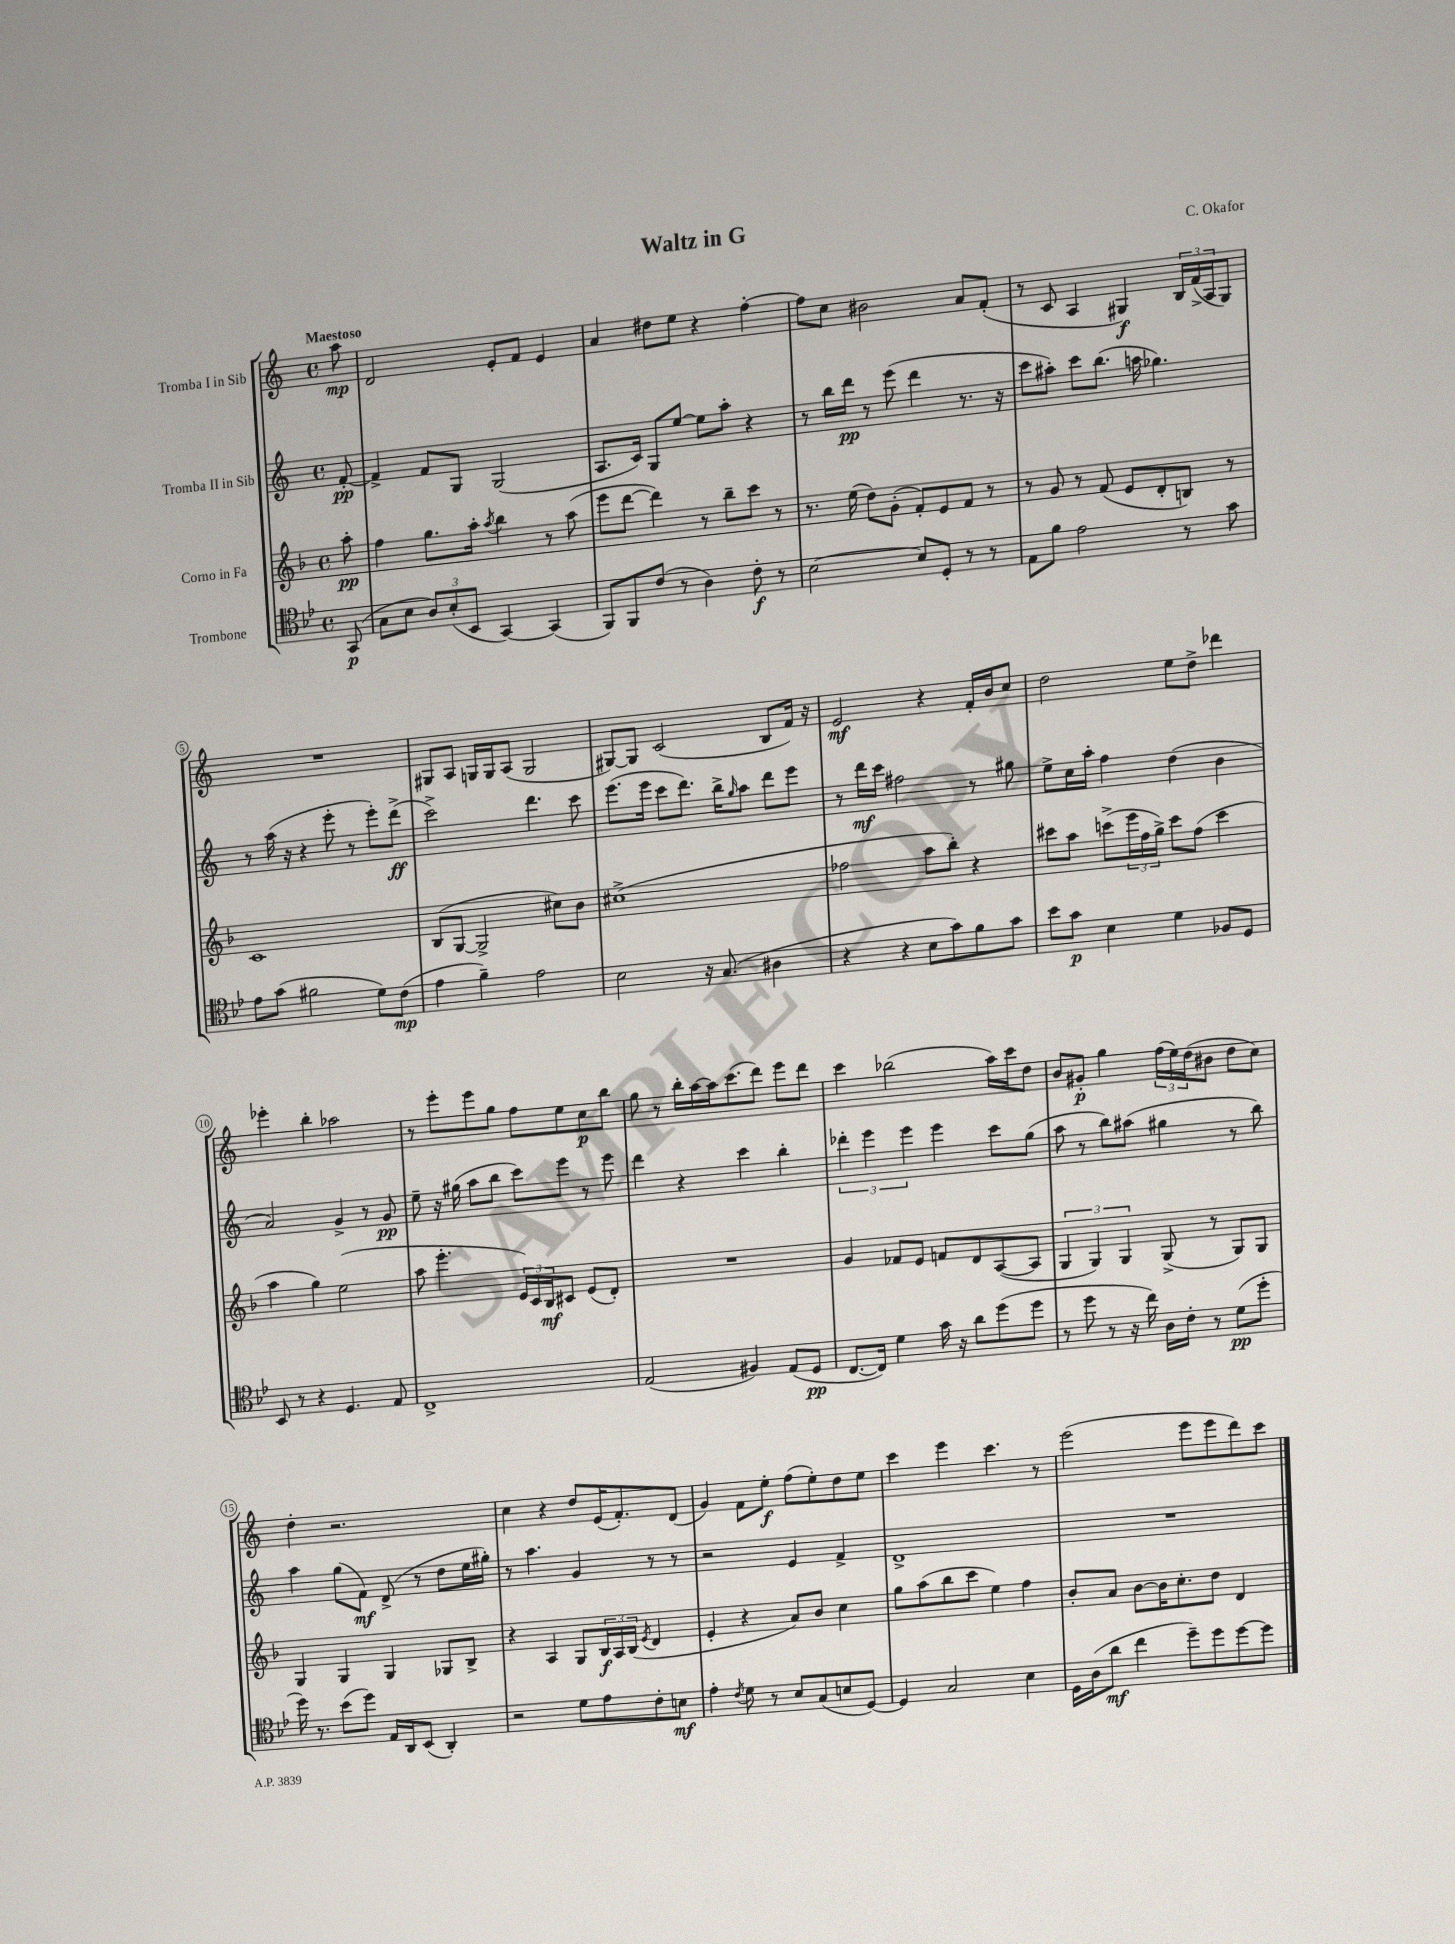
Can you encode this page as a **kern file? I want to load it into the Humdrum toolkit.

**kern	**kern	**kern	**kern
*staff4	*staff3	*staff2	*staff1
*clefC4	*clefG2	*clefG2	*clefG2
*k[b-e-]	*k[b-]	*k[]	*k[]
*M4/4	*M4/4	*M4/4	*M4/4
*met(c)	*met(c)	*met(c)	*met(c)
(8GG	8aa'	[8f'	8aa
=	=	=	=
8G	4ff	4f^]	2d
8B-	.	.	.
12A)	8.gg	8f	.
(12B-'	.	.	.
.	.	8G	.
12BB-	.	.	.
.	16aa'	.	.
.	8qaa	.	.
[4GG)	4bb-	(2G	8e'
.	.	.	8f
(4GG]	8r	.	4e
.	(8aa	.	.
=	=	=	=
8FF)	8eee	8.A	4a
8FF	[8ddd	.	.
.	.	16c)	.
(8c	4ddd])	8G	8dd#
8r	.	[8ee	8ee
4A)	8r	8ee]	4r
.	8bb-~	8aa'	.
8c'	8ccc	4r	[4ff'
8r	8r	.	.
=	=	=	=
[2B-	8.r	8r	8ff]
.	.	16bb	8cc
.	(16ee	16ddd	.
.	8dd)	8r	2b#
.	(8g'	(8eee	.
8B-]	8f')	4ddd	.
8D'	8e	.	.
8r	8f	8.r	8a
8r	8r	.	(8f'
.	.	16r	.
=	=	=	=
8E-	8r	8ccc	8r
8f	8g	8aa#')	8c
2e-	8r	8ccc	4A
.	(8f	(8.bb	.
.	8e	.	4G#)
.	.	16aa	.
.	8d'	4.gg-)	.
8r	8B)	.	24B
.	.	.	(24f^
.	.	.	24A
8g	8r	.	8G#)
=	=	=	=
8e-	1c	8r	1r
(8g	.	(16aa	.
.	.	16r	.
2f#	.	4r	.
.	.	8eee'	.
.	.	8r	.
8d)	.	8eee')	.
(8c	.	(8ddd^	.
=	=	=	=
4e-	(8B-	2ccc^)	8G#
.	[8G	.	8A
4f~)	2G^]	.	16G
.	.	.	16G
.	.	.	(8A
2e-	.	4.ddd	2G
.	8cc#)	.	.
.	8b-	8ccc	.
=	=	=	=
2B-	(1cc#^	(8.eee	[8G#)
.	.	.	8G#]
.	.	16eee	.
.	.	8ccc	(2c
.	.	8.ddd)	.
16r	.	.	.
(8.G	.	16bb^	.
.	.	16qqgg	.
.	.	8aa	.
4A#	.	8ddd	8B
.	.	8eee	16f)
.	.	.	16r
=	=	=	=
4r	2ff-	8r	2e
.	.	16ddd	.
.	.	16ccc	.
4r	.	2ff#	.
8B-	8aa	.	4r
8g)	8bb-')	.	.
8f	4r	8r	16f'
.	.	.	16b
8g	.	8gg#	8cc
=	=	=	=
8b-	8ccc#	8ee^	2dd
8g	8aa	16cc	.
.	.	16aa'	.
4B-	(8ccc^	4ff	.
.	24eee	.	.
.	24ff	.	.
.	24gg^)	.	.
4d	8ccc	(4dd	8ee
.	(8ff	.	8dd^
8F-	4ccc	4b	4ddd-
8D	.	.	.
=	=	=	=
8BB-	4aa	2a)	4eee-'
8r	.	.	.
4r	4gg)	.	4bb'
4.D	(2ee	4g^	2aa-
.	.	8r	.
8E-	.	8g	.
=	=	=	=
1C^	8aa	8ee~	8r
.	4.eee'	16r	8eee'
.	.	(16gg#	.
.	.	8aa	8eee
.	.	8bb	8gg
.	24e)	8ccc)	8ff
.	24c	.	.
.	24B-	.	.
.	8c#	8eee	8ee
.	(8e	8r	8cc
.	8d')	8eee	8bb
=	=	=	=
(2E-	1r	4ddd	8gg
.	.	.	8r
.	.	4r	16bb'
.	.	.	[16aa
.	.	.	16aa]
.	.	.	(8.ccc
4F#)	.	4ccc	.
.	.	.	8ddd)
(8E-	.	4bb'	8eee
8D	.	.	8ddd
=	=	=	=
[8.C	4g	6ddd-'	4ccc
.	.	6eee	.
16C])	.	.	.
4d	8f-	.	(2bb-
.	.	6eee	.
.	8e	.	.
16g	8f	4eee	.
16r	.	.	.
8a	8d	.	.
(8dd	([8A	8ccc	16aa)
.	.	.	16ccc
8dd	8A]	(8gg	8dd
=	=	=	=
8r	6G	8aa	8b
8dd	.	8r	8g#'
.	6G)	.	.
8r	.	8bb)	4gg
.	6G	.	.
16r	.	(8aa#	.
16cc)	.	.	.
16A	(8G^	4gg#	(24ff
.	.	.	24ee)
16c'	.	.	.
.	.	.	(24dd
8r	8r	.	8b#
(8d	8G)	8r	8dd
8dd'	8G	8bb)	8cc)
=	=	=	=
16dd)	4G	4aa	4dd'
8.r	.	.	.
(8b-	4G	(8gg	2.r
8dd)	.	8f)	.
16E-	4G	(8d^	.
16AA	.	.	.
(8BB-	.	8r	.
4AA')	8G-	8dd	.
.	8B-^	16ee	.
.	.	16gg#')	.
=	=	=	=
2r	4r	8r	4cc
.	.	4.aa	.
.	4A	.	4r
8d	8G	4g	8dd
8e-	24B-	.	(16e
.	24A	.	.
.	.	.	8.f')
.	(24B-	.	.
.	8qe	.	.
8c'	4d	8r	.
8B	.	8r	(8d
=	=	=	=
4e-'	4e'	2r	4g)
8qc	.	.	.
8d	4r	.	8f
8r	.	.	8ee'
8B-	8a)	4e	(8ff
(8G	8b-	.	8ee')
8B	4cc	4f^	8dd
[8D)	.	.	8ee
=	=	=	=
4D]	8gg	1d^	4ccc
.	(8aa	.	.
2G	8bb-	.	4eee
.	8ccc	.	.
.	4ee)	.	4.ccc
4B-	4ff	.	.
.	.	.	8r
=	=	=	=
16D	8b-'	1r	(2eee
(16A	.	.	.
8a	8a	.	.
4cc	[8b-	.	.
.	16b-]	.	.
.	8.cc'	.	.
8dd~)	.	.	8eee
8dd	8dd	.	8eee
[8dd	4d	.	8ddd)
8dd]	.	.	8ccc
==	==	==	==
*-	*-	*-	*-
